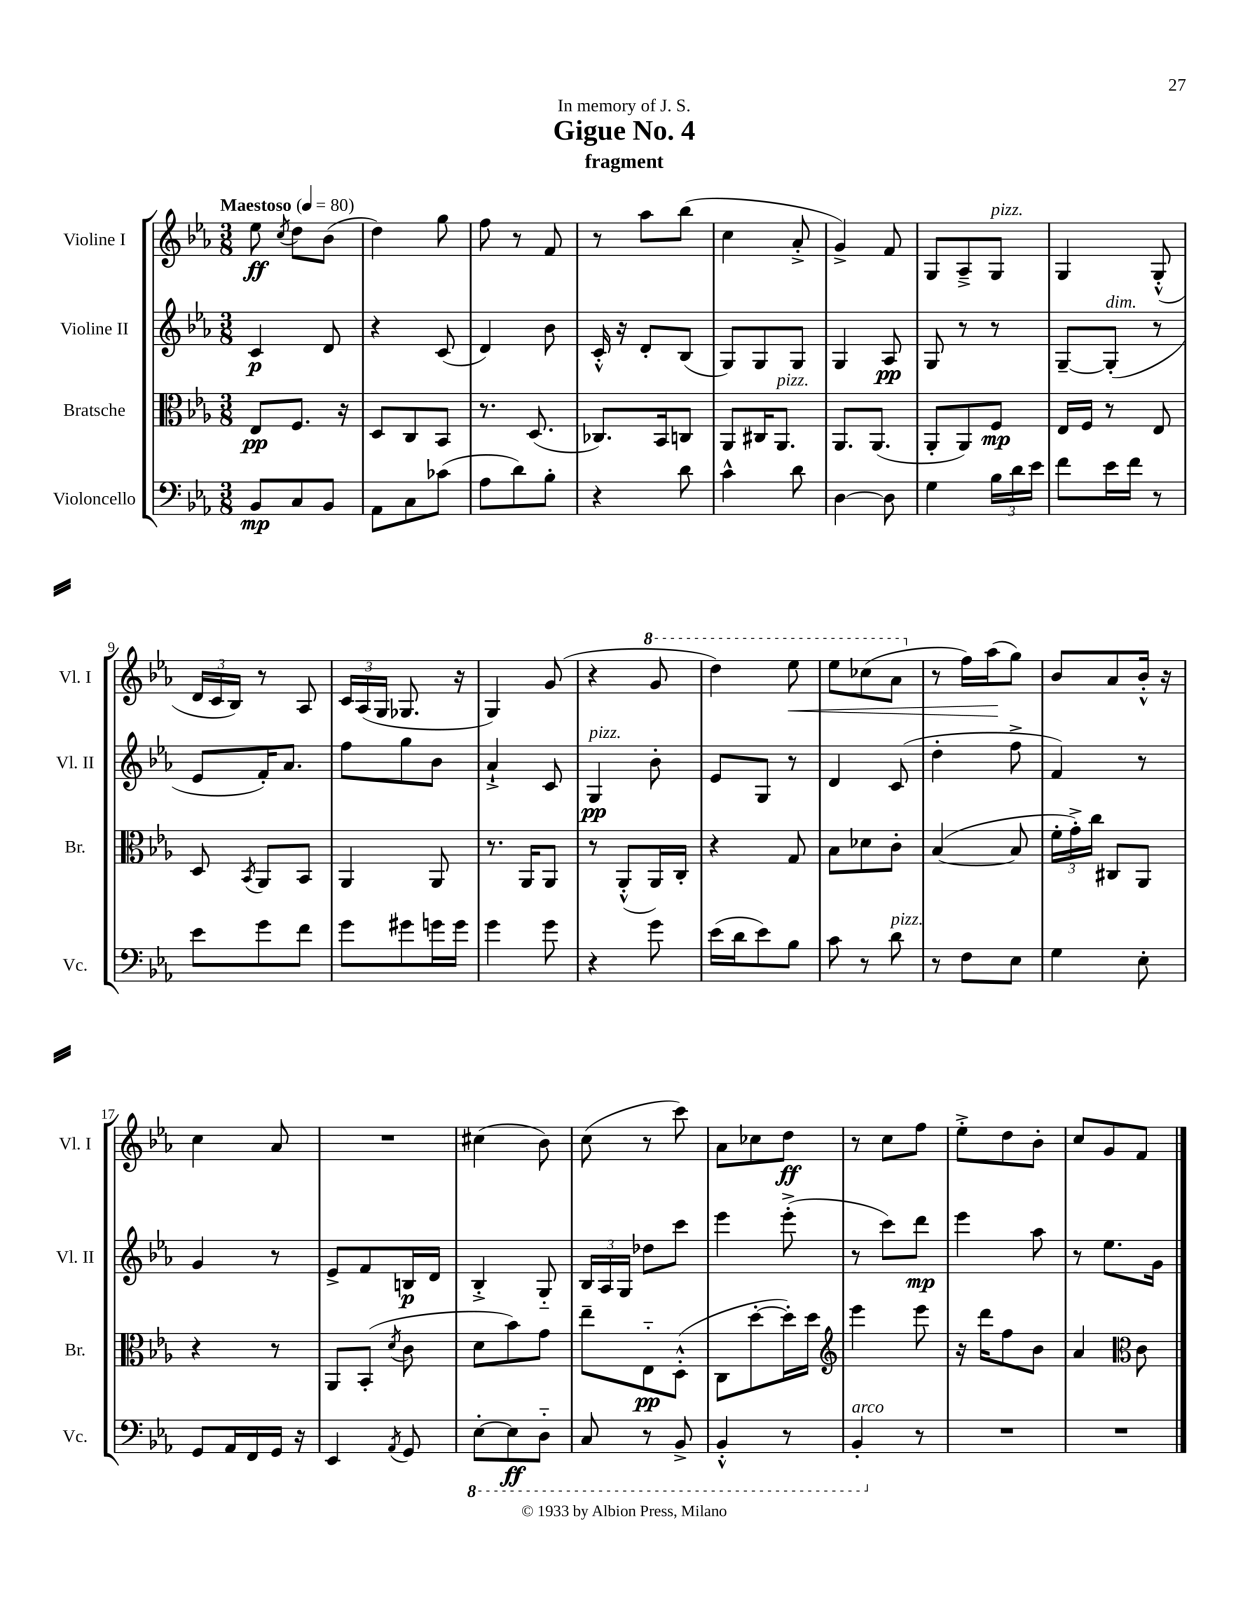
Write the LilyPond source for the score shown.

\header { title = "Gigue No. 4" subtitle = "fragment" dedication = "In memory of J. S." }
<<
\new StaffGroup <<
\new Staff = "s0" \with { instrumentName = "Violine I" shortInstrumentName = "Vl. I" } {
    \clef treble \key ees \major \numericTimeSignature \time 3/8 \tempo "Maestoso" 4 = 80
    \autoBeamOff ees''8\ff \acciaccatura { c''8 } d''8[ bes'8]( |
    d''4) g''8 |
    f''8 r8 f'8 |
    r8 aes''8[ bes''8]( |
    c''4 aes'8-.-> |
    g'4->) f'8 |
    g8[ aes8---> g8]^\markup { \italic "pizz." } |
    g4 g8-.-^( |
    \tuplet 3/2 { d'16[ c'16 bes16]) } r8 aes8 |
    \tuplet 3/2 { c'16[ aes16( g16] } ges8. r16 |
    g4) g'8( |
    r4 \ottava #1 g''8 |
    d'''4) ees'''8\< |
    ees'''8[ ces'''8( aes''8] \ottava #0 |
    r8 f''16[) aes''16\!( g''8]) |
    bes'8[ aes'8 bes'16]-.-^ r16 |
    c''4 aes'8 |
    R4. |
    cis''4( bes'8) |
    c''8( r8 c'''8) |
    aes'8[ ces''8 d''8]\ff |
    r8 c''8[ f''8] |
    ees''8[-.-> d''8 bes'8]-. |
    c''8[ g'8 f'8] \bar "|." |
}
\new Staff = "s1" \with { instrumentName = "Violine II" shortInstrumentName = "Vl. II" } {
    \clef treble \key ees \major \numericTimeSignature \time 3/8
    \autoBeamOff c'4\p d'8 |
    r4 c'8( |
    d'4) bes'8 |
    c'16-.-^ r16 d'8[-. bes8]( |
    g8[) g8 g8] |
    g4 aes8\pp |
    g8 r8 r8 |
    g8[~-- g8]-.^\markup { \italic "dim." }( r8 |
    ees'8[ f'16-.) aes'8.] |
    f''8[ g''8 bes'8] |
    aes'4-!-> c'8 |
    g4\pp^\markup { \italic "pizz." } bes'8-. |
    ees'8[ g8] r8 |
    d'4 c'8( |
    d''4-. f''8-> |
    f'4) r8 |
    g'4 r8 |
    ees'8[-> f'8 b16\p d'16] |
    bes4-.-> g8-_ |
    \tuplet 3/2 { bes16[ aes16 g16] } des''8[ c'''8] |
    ees'''4 ees'''8-.->( |
    r8 c'''8[) d'''8]\mp |
    ees'''4 aes''8 |
    r8 ees''8.[ g'16] \bar "|." |
}
\new Staff = "s2" \with { instrumentName = "Bratsche" shortInstrumentName = "Br." } {
    \clef alto \key ees \major \numericTimeSignature \time 3/8
    \autoBeamOff ees8[\pp f8.] r16 |
    d8[ c8 bes,8] |
    r8. d8.( |
    ces8.[) bes,16 c8] |
    aes,8[ cis16 aes,8.]^\markup { \italic "pizz." } |
    aes,8.[ aes,8.]( |
    aes,8[-. aes,8) f8]\mp |
    ees16[ f16] r8 ees8 |
    d8 \acciaccatura { bes,8 } aes,8[ bes,8] |
    aes,4 aes,8 |
    r8. aes,16[ aes,8] |
    r8 aes,8[-.-^( aes,16) c16]-. |
    r4 g8 |
    bes8[ des'8 c'8]-. |
    bes4~( bes8 |
    \tuplet 3/2 { f'16[-. g'16-.->) c''16] } cis8[ aes,8] |
    r4 r8 |
    aes,8[ bes,8]-.( \acciaccatura { d'8 } c'8 |
    d'8[ bes'8) g'8] |
    ees''8[-- ees8-_\pp d8]-.-^( |
    c8[ d''8~-. d''16-.) d''16] |
    \clef treble ees'''4 ees'''8 |
    r16 d'''16[ f''8 bes'8] |
    aes'4 \clef alto c'8 \bar "|." |
}
\new Staff = "s3" \with { instrumentName = "Violoncello" shortInstrumentName = "Vc." } {
    \clef bass \key ees \major \numericTimeSignature \time 3/8
    \autoBeamOff bes,8[\mp c8 bes,8] |
    aes,8[ c8 ces'8]( |
    aes8[ d'8) bes8]-. |
    r4 d'8 |
    c'4-^ d'8 |
    d4~ d8 |
    g4 \tuplet 3/2 { bes16[ d'16 ees'16] } |
    f'8[ ees'16 f'16] r8 |
    ees'8[ g'8 f'8] |
    g'8[ gis'8 g'16 g'16] |
    g'4 g'8 |
    r4 g'8 |
    ees'16[( d'16 ees'8) bes8] |
    c'8 r8 d'8^\markup { \italic "pizz." } |
    r8 f8[ ees8] |
    g4 ees8-. |
    g,8[ aes,16 f,16 g,16] r16 |
    ees,4 \acciaccatura { aes,8 } g,8 |
    \ottava #-1 ees,8[~-. ees,8\ff d,8]-_ |
    c,8 r8 bes,,8-> |
    bes,,4-.-^ r8 |
    bes,,4-.^\markup { \italic "arco" } \ottava #0 r8 |
    R4. |
    R4. \bar "|." |
}
>>
>>
